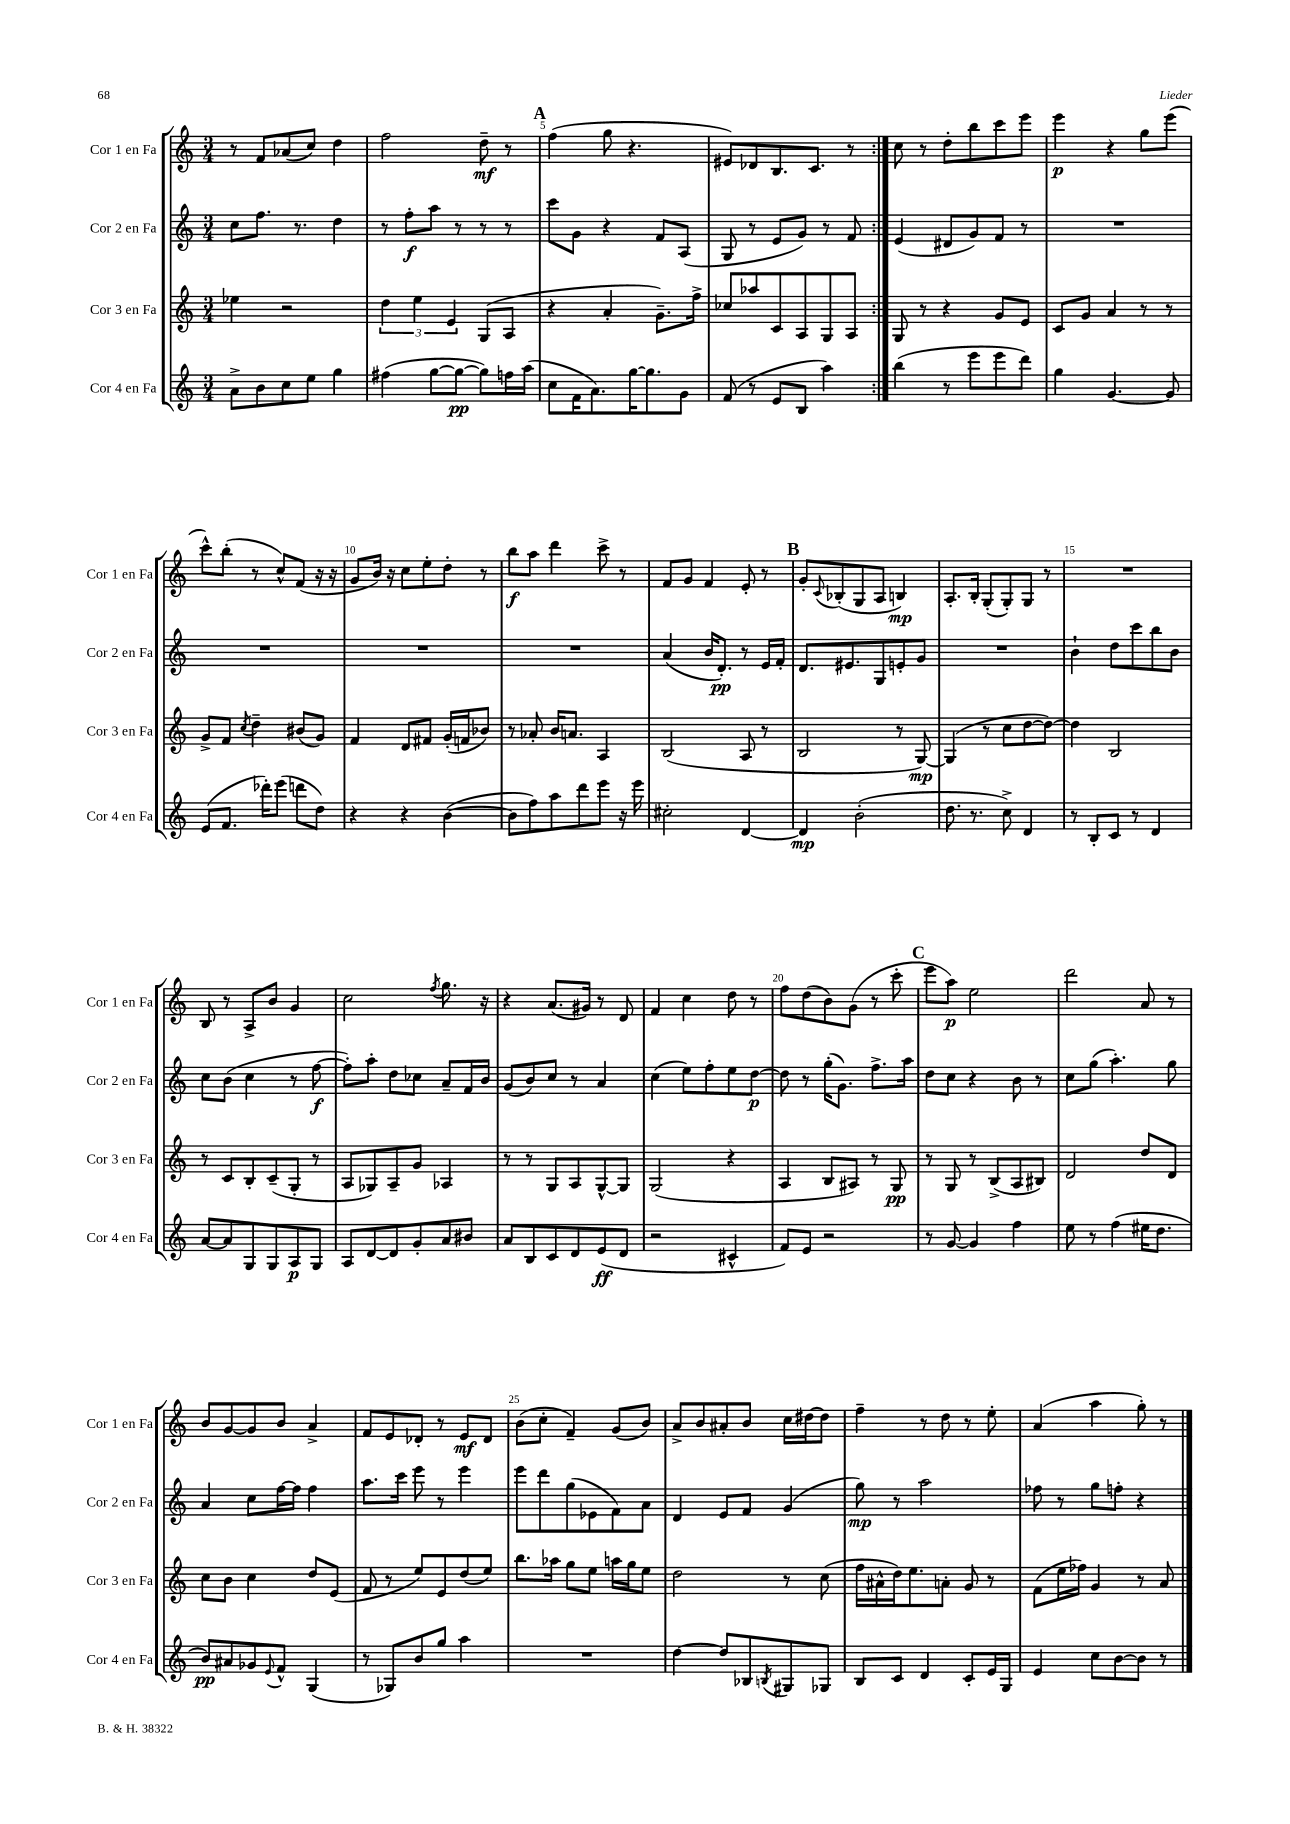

**kern	**dynam	**kern	**dynam	**kern	**dynam	**kern	**dynam
*part4	*part4	*part3	*part3	*part2	*part2	*part1	*part1
*staff4	*staff4	*staff3	*staff3	*staff2	*staff2	*staff1	*staff1
*I"Cor 4 en Fa	*	*I"Cor 3 en Fa	*	*I"Cor 2 en Fa	*	*I"Cor 1 en Fa	*
*I'Cor 4 en Fa	*	*I'Cor 3 en Fa	*	*I'Cor 2 en Fa	*	*I'Cor 1 en Fa	*
*clefG2	*	*clefG2	*	*clefG2	*	*clefG2	*
*k[]	*	*k[]	*	*k[]	*	*k[]	*
*M3/4	*	*M3/4	*	*M3/4	*	*M3/4	*
=3	=3	=3	=3	=3	=3	=3	=3
8a^\L	.	4ee-X\	.	8cc\L	.	8r	.
8b\	.	.	.	8.ff\J	.	8f/L	.
8cc\	.	2r	.	.	.	(8a-X/	.
.	.	.	.	8.r	.	.	.
8ee\J	.	.	.	.	.	8cc/J)	.
4gg\	.	.	.	4dd\	.	4dd\	.
=4	=4	=4	=4	=4	=4	=4	=4
(4ff#X\	.	6dd\	.	8r	.	2ff\	.
.	.	.	.	8ff'\L	f	.	.
.	.	6ee\	.	.	.	.	.
[8gg\L	.	.	.	8aa\J	.	.	.
.	.	6e/	.	.	.	.	.
8gg\J_	pp	.	.	8r	.	.	.
8gg\L])	.	(8G/L	.	8r	.	8dd~\	mf
16ffn\L	.	8A/J	.	8r	.	8r	.
(16aa\JJ	.	.	.	.	.	.	.
!!LO:REH:place=s1:t=A
=5	=5	=5	=5	=5	=5	=5	=5
8cc\L	.	4r	.	8ccc\L	.	(4ff\	.
16f\K	.	.	.	8g\J	.	.	.
8.a\)	.	.	.	.	.	.	.
.	.	4a'/	.	4r	.	8gg\	.
[16gg\K	.	.	.	.	.	4.r	.
8.gg\]	.	.	.	.	.	.	.
.	.	8.g~\L)	.	8f/L	.	.	.
8g\J	.	.	.	(8A/J	.	.	.
.	.	16ff^\Jk	.	.	.	.	.
=6	=6	=6	=6	=6	=6	=6	=6
(8f/	.	8cc-X/L	.	8G/	.	8e#X/L)	.
8r	.	8aa-X/	.	8r	.	8d-X/	.
8e/L	.	8c/	.	8e/L	.	8.B/	.
8B/J	.	8A/	.	8g/J)	.	.	.
.	.	.	.	.	.	8.c/J	.
4aa\)	.	8G/	.	8r	.	.	.
.	.	8A/J	.	8f/	.	8r	.
=7:|!	=7:|!	=7:|!	=7:|!	=7:|!	=7:|!	=7:|!	=7:|!
(4bb\	.	8G/	.	(4e/	.	8cc\	.
.	.	8r	.	.	.	8r	.
8r	.	4r	.	8d#X/L	.	8dd'\L	.
8eee\L	.	.	.	8g/)	.	8bb\	.
8eee\	.	8g/L	.	8f/J	.	8ccc\	.
8ddd\J)	.	8e/J	.	8r	.	8eee\J	.
=8	=8	=8	=8	=8	=8	=8	=8
4gg\	.	8c/L	.	2.r	.	4eee\	p
.	.	8g/J	.	.	.	.	.
[4.g/	.	4a/	.	.	.	4r	.
.	.	8r	.	.	.	8gg\L	.
8g/]	.	8r	.	.	.	(8eee\J	.
!!LO:LB:g=z
=9	=9	=9	=9	=9	=9	=9	=9
(8e/L	.	8g^/L	.	2.r	.	8ccc^^\L)	.
8.f/J	.	8f/J	.	.	.	(8bb'\J	.
.	.	8qcc/	.	.	.	.	.
.	.	4dd~\	.	.	.	8r	.
16ddd-X'\KL)	.	.	.	.	.	.	.
(8eee\J	.	.	.	.	.	8cc^^/L)	.
8dddn\L	.	(8b#X/L	.	.	.	(8f/J	.
8dd\J)	.	8g/J)	.	.	.	16r	.
.	.	.	.	.	.	16r	.
=10	=10	=10	=10	=10	=10	=10	=10
4r	.	4f/	.	2.r	.	8g/L	.
.	.	.	.	.	.	16b/Jk)	.
.	.	.	.	.	.	16r	.
4r	.	8d/L	.	.	.	8cc\L	.
.	.	8f#X/J	.	.	.	8ee'\	.
([4b\	.	(16g'/LL	.	.	.	8dd'\J	.
.	.	16fn/J	.	.	.	.	.
.	.	8b-X/J)	.	.	.	8r	.
=11	=11	=11	=11	=11	=11	=11	=11
8b\L]	.	8r	.	2.r	.	8bb\L	f
8ff\)	.	8a-X'/	.	.	.	8aa\J	.
8aa\	.	16b/KL	.	.	.	4ddd\	.
.	.	8.an/J	.	.	.	.	.
8ddd\	.	.	.	.	.	.	.
8eee\J	.	4A/	.	.	.	8ccc^\	.
16r	.	.	.	.	.	8r	.
16eee\	.	.	.	.	.	.	.
=12	=12	=12	=12	=12	=12	=12	=12
2cc#X'\	.	(2B/	.	(4a/	.	8f/L	.
.	.	.	.	.	.	8g/J	.
.	.	.	.	16b/KL	.	4f/	.
.	.	.	.	8.d'/J)	pp	.	.
[4d/	.	8A/	.	8r	.	8e'/	.
.	.	8r	.	16e/LL	.	8r	.
.	.	.	.	16f'/JJ	.	.	.
!!LO:REH:place=s1:t=B
=13	=13	=13	=13	=13	=13	=13	=13
4d/]	mp	2B/	.	8.d/L	.	8g'/L	.
.	.	.	.	.	.	8qqc/	.
.	.	.	.	.	.	(8B-X'/	.
.	.	.	.	8.e#X/	.	.	.
(2b'\	.	.	.	.	.	8G/	.
.	.	.	.	8G/	.	8A/J	.
.	.	8r	.	8en'/	.	4Bn/)	mp
.	.	[8G/)	mp	8g/J	.	.	.
=14	=14	=14	=14	=14	=14	=14	=14
8.dd\	.	(4G/]	.	2.r	.	8.A'/L	.
8.r	.	.	.	.	.	16B'/Jk	.
.	.	8r	.	.	.	(8G'/L	.
8cc^\)	.	8cc\L	.	.	.	8G'/)	.
4d/	.	[8dd\	.	.	.	8G/J	.
.	.	8dd\J_)	.	.	.	8r	.
=15	=15	=15	=15	=15	=15	=15	=15
8r	.	4dd\]	.	4b`\	.	2.r	.
8B'/L	.	.	.	.	.	.	.
8c/J	.	2B/	.	8dd\L	.	.	.
8r	.	.	.	8ccc\	.	.	.
4d/	.	.	.	8bb\	.	.	.
.	.	.	.	8b\J	.	.	.
!!LO:LB:g=z
=16	=16	=16	=16	=16	=16	=16	=16
[8a/L	.	8r	.	8cc\L	.	8B/	.
8a/]	.	8c/L	.	(8b\J	.	8r	.
8G/	.	8B'/	.	4cc\	.	8A^/L	.
8G/	.	(8c~/	.	.	.	8b/J	.
8A/	p	8G'/J	.	8r	.	4g/	.
8G/J	.	8r	.	[8ff\	f	.	.
=17	=17	=17	=17	=17	=17	=17	=17
8A/L	.	8A/L	.	8ff'\L])	.	2cc\	.
[8d/	.	8G-X/)	.	8aa'\J	.	.	.
8d/]	.	8A~/	.	8dd\L	.	.	.
8g'/	.	8g/J	.	8cc-X\J	.	.	.
.	.	.	.	.	.	8qff/	.
8a/	.	4A-X/	.	8a~/L	.	8.gg\	.
8b#X/J	.	.	.	16f/L	.	.	.
.	.	.	.	16b/JJ	.	16r	.
=18	=18	=18	=18	=18	=18	=18	=18
8a/L	.	8r	.	(8g/L	.	4r	.
8B/	.	8r	.	8b/)	.	.	.
8c/	.	8G/L	.	8cc/J	.	(8.a/L	.
8d/	.	8A/	.	8r	.	.	.
.	.	.	.	.	.	16g#X/Jk)	.
(8e/	ff	[8G^^/	.	4a/	.	8r	.
8d/J	.	8G/J]	.	.	.	8d/	.
=19	=19	=19	=19	=19	=19	=19	=19
2r	.	(2G/	.	(4cc\	.	4f/	.
.	.	.	.	8ee\L)	.	4cc\	.
.	.	.	.	8ff'\	.	.	.
4c#X^^/	.	4r	.	8ee\	.	8dd\	.
.	.	.	.	[8dd\J	p	8r	.
=20	=20	=20	=20	=20	=20	=20	=20
8f/L)	.	4A/	.	8dd\]	.	8ff\L	.
8e/J	.	.	.	8r	.	(8dd\	.
2r	.	8B/L	.	(16gg'\KL	.	8b\)	.
.	.	.	.	8.g\J)	.	.	.
.	.	8A#X/J)	.	.	.	(8g\J	.
.	.	8r	.	8.ff^\L	.	8r	.
.	.	8G/	pp	.	.	8ccc'\	.
.	.	.	.	16aa\Jk	.	.	.
!!LO:REH:place=s1:t=C
=21	=21	=21	=21	=21	=21	=21	=21
8r	.	8r	.	8dd\L	.	8eee\L	.
[8g/	.	8G/	.	8cc\J	.	8aa\J)	p
4g/]	.	8r	.	4r	.	2ee\	.
.	.	(8B^/L	.	.	.	.	.
4ff\	.	8A/	.	8b\	.	.	.
.	.	8B#X/J)	.	8r	.	.	.
=22	=22	=22	=22	=22	=22	=22	=22
8ee\	.	2d/	.	8cc\L	.	2ddd\	.
8r	.	.	.	(8gg\J	.	.	.
(4ff\	.	.	.	4.aa'\)	.	.	.
16ee#X\KL	.	8dd/L	.	.	.	8a/	.
8.dd\J	.	.	.	.	.	.	.
.	.	8d/J	.	8gg\	.	8r	.
!!LO:LB:g=z
=23	=23	=23	=23	=23	=23	=23	=23
8b/L)	pp	8cc\L	.	4a/	.	8b/L	.
8a#X/	.	8b\J	.	.	.	[8g/	.
8g-X/	.	4cc\	.	8cc\L	.	8g/]	.
8qqe/	.	.	.	.	.	.	.
8f^^/J	.	.	.	[16ff\L	.	8b/J	.
.	.	.	.	16ff\JJ]	.	.	.
(4G/	.	8dd/L	.	4ff\	.	4a^/	.
.	.	(8e/J	.	.	.	.	.
=24	=24	=24	=24	=24	=24	=24	=24
8r	.	8f/	.	8.aa\L	.	8f/L	.
8G-X/L)	.	8r	.	.	.	8e/	.
.	.	.	.	16ccc\Jk	.	.	.
8b/	.	8ee/L)	.	8eee\	.	8d-X'/J	.
8gg/J	.	8e/	.	8r	.	8r	.
4aa\	.	(8dd/	.	4eee\	.	8e/L	mf
.	.	8ee/J)	.	.	.	8d-/J	.
=25	=25	=25	=25	=25	=25	=25	=25
2.r	.	8.bb\L	.	8eee\L	.	(8b\L	.
.	.	.	.	8ddd\	.	8cc'\J	.
.	.	16aa-X\Jk	.	.	.	.	.
.	.	8gg\L	.	(8gg\	.	4f~/)	.
.	.	8ee\J	.	8e-X\	.	.	.
.	.	16aan\LL	.	8f\)	.	(8g/L	.
.	.	16gg\J	.	.	.	.	.
.	.	8ee\J	.	8a\J	.	8b/J)	.
=26	=26	=26	=26	=26	=26	=26	=26
[4dd\	.	2dd\	.	4d/	.	8a^/L	.
.	.	.	.	.	.	8b/	.
8dd/L]	.	.	.	8e/L	.	8a#X'/	.
8B-X/	.	.	.	8f/J	.	8b/J	.
8qBn/	.	.	.	.	.	.	.
8G#X/	.	8r	.	(4g/	.	16cc\LL	.
.	.	.	.	.	.	[16dd#X\J	.
8G-X/J	.	(8cc\	.	.	.	8dd#\J]	.
=27	=27	=27	=27	=27	=27	=27	=27
8B/L	.	16ff\LL	.	8gg\)	mp	4ff~\	.
.	.	16a#X^^\	.	.	.	.	.
8c/J	.	16dd\J)	.	8r	.	.	.
.	.	8.ee\	.	.	.	.	.
4d/	.	.	.	2aa\	.	8r	.
.	.	8an'\J	.	.	.	8dd\	.
8c'/L	.	8g/	.	.	.	8r	.
16e/L	.	8r	.	.	.	8ee'\	.
16G/JJ	.	.	.	.	.	.	.
=28	=28	=28	=28	=28	=28	=28	=28
4e/	.	(8f\L	.	8ff-X\	.	(4a/	.
.	.	16ee\L	.	8r	.	.	.
.	.	16ff-X\JJ)	.	.	.	.	.
8cc\L	.	4g/	.	8gg\L	.	4aa\	.
[8b\	.	.	.	8ffn'\J	.	.	.
8b\J]	.	8r	.	4r	.	8gg'\)	.
8r	.	8a/	.	.	.	8r	.
==	==	==	==	==	==	==	==
*-	*-	*-	*-	*-	*-	*-	*-
